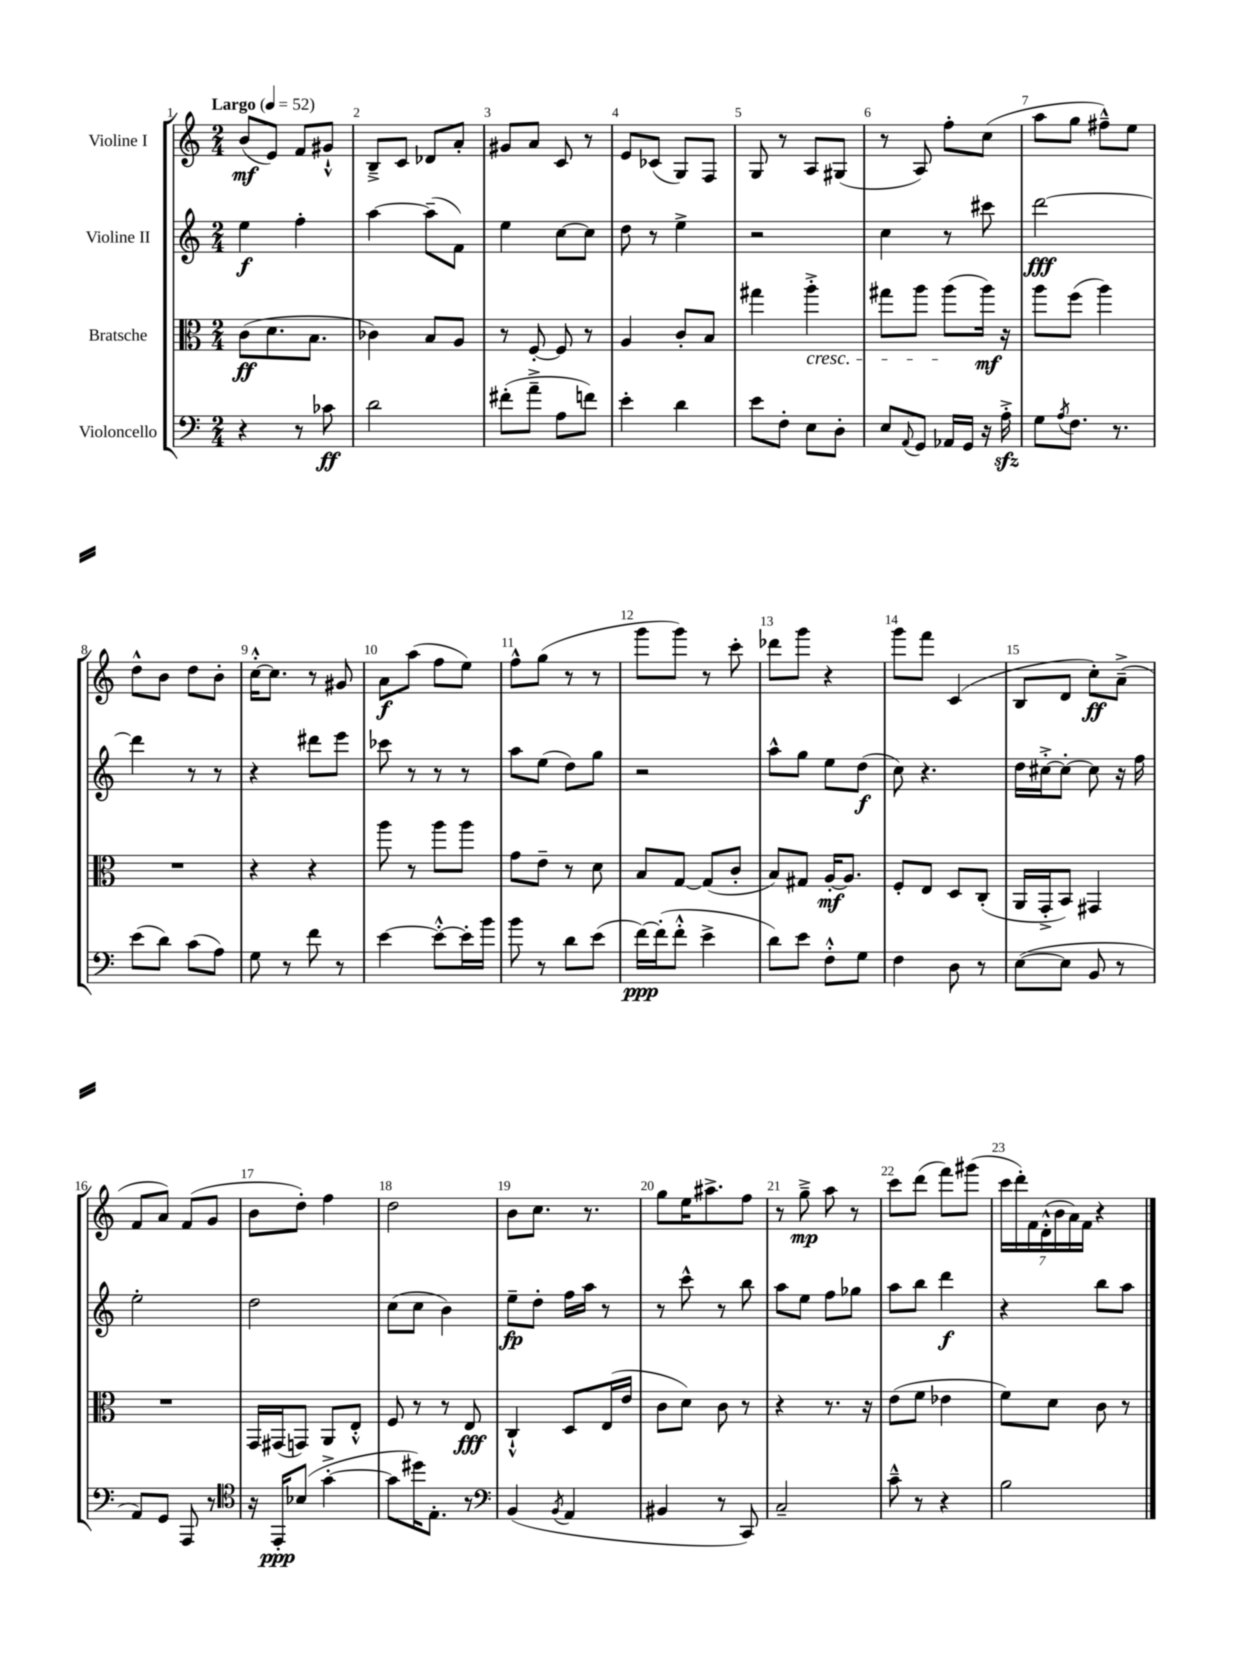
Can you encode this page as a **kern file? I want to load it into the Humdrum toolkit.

**kern	**kern	**kern	**kern
*staff4	*staff3	*staff2	*staff1
*clefF4	*clefC3	*clefG2	*clefG2
*k[]	*k[]	*k[]	*k[]
*M2/4	*M2/4	*M2/4	*M2/4
*MM52	*MM52	*MM52	*MM52
4r	(8c\L	4ee\	(8b/L
.	8.d\	.	8e/J)
8r	.	4ff'\	8f/L
.	8.B\J	.	.
8c-\	.	.	8g#`^^/J
=	=	=	=
2d\	4c-\)	[4aa\	8B~^/L
.	.	.	8c/J
.	8B/L	(8aa~\]L	8d-/L
.	8A/J	8f\J)	8a'/J
=	=	=	=
(8f#'\L	8r	4ee\	8g#/L
8a~^\J	[8F'/	.	8a/J
8A\L	8F/]	[8cc\L	8c/
8f\J)	8r	8cc\]J	8r
=	=	=	=
4e'\	4A/	8dd\	8e/L
.	.	8r	(8c-/J
4d\	8c'/L	4ee^\	8G/L)
.	8B/J	.	8F/J
=	=	=	=
8e\L	4gg#\	2r	8G/
8F'\J	.	.	8r
8E\L	4aa'^\	.	8A/L
8D'\J	.	.	(8G#/J
=	=	=	=
8E/L	8gg#\L	4cc\	8r
8qqAA/	.	.	.
8GG/J	8aa\J	.	8A/)
16AA-/LL	(8aa\L	8r	8ff'\L
16GG/JJ	.	.	.
16r	16aa\Jk)	8ccc#\	(8cc\J
16A'^\	16r	.	.
=	=	=	=
8G\L	8aa\L	[2ddd\	8aa\L
8qA/	.	.	.
8.F\J	(8ff\J	.	8gg\J
.	4aa\)	.	8ff#~^^\L)
8.r	.	.	.
.	.	.	8ee\J
=	=	=	=
(8e\L	2r	4ddd\]	8dd^^\L
8d\J)	.	.	8b\J
(8c\L	.	8r	8dd\L
8A\J)	.	8r	8b'\J
=	=	=	=
8G\	4r	4r	[16cc'^^\LK
.	.	.	8.cc\]J
8r	.	.	.
8f\	4r	8ddd#\L	8r
8r	.	8eee\J	8g#/
=	=	=	=
[4e\	8aa\	8ccc-\	8a\L
.	8r	8r	(8aa\J
8e'^^\_L	8aa\L	8r	8ff\L
16e'\]L	8aa\J	8r	8ee\J)
16b\JJ	.	.	.
=	=	=	=
8b\	8g\L	8aa\L	8ff^^\L
8r	8e~\J	(8ee\J	(8gg\J
8d\L	8r	8dd\L)	8r
(8e\J	8d\	8gg\J	8r
=	=	=	=
[16f\LL)	8B/L	2r	8ggg\L
(16f'\]J	.	.	.
8f'^^\J	[8G/J	.	8ggg\J)
4e^\	(8G/]L	.	8r
.	8c'/J	.	8ccc'\
=	=	=	=
8d\L)	8B/L)	8aa^^\L	8ddd-\L
8e\J	8G#/J	8gg\J	8ggg\J
8F'^^\L	[16A'/LK	8ee\L	4r
.	8.A/]J	.	.
8G\J	.	(8dd\J	.
=	=	=	=
4F\	8F'/L	8cc\)	8ggg\L
.	8E/J	4.r	8fff\J
8D\	8D/L	.	(4c/
8r	(8C'/J	.	.
=	=	=	=
([8E\L	16AA/LL	16dd\LL	8B/L
.	16GG'^/J	[16cc#'^\J	.
8E\]J	8BB/J)	8cc#'\_J	8d/J
8BB/	4GG#/	8cc#\]	8cc'\L)
8r	.	16r	(8a~^\J
.	.	16ff\	.
=	=	=	=
8AA/L)	2r	2ee'\	8f/L
8GG/J	.	.	8a/J)
8AAA/	.	.	(8f/L
8r	.	.	8g/J
=	=	=	=
*clefC4	*	*	*
16r	16GG/LL	2dd\	8b\L
16EE'/LK	(16GG#/J	.	.
(8B-/J	8GG/J)	.	8dd'\J)
[4g'^\	8AA/L	.	4ff\
.	8E'^^/J	.	.
=	=	=	=
8g\]L	8F/	(8cc\L	2dd\
16dd#\K)	8r	8cc\J	.
8.E'\J	.	.	.
.	8r	4b\)	.
8r	8E/	.	.
=	=	=	=
*clefF4	*	*	*
(4BB/	4C`^^/	8ee~\L	8b\L
.	.	8dd'\J	8.cc\J
8qBB/	.	.	.
4AA/	8D/L	16ff\LL	.
.	.	16aa\JJ	8.r
.	(16E/L	8r	.
.	16e/JJ	.	.
=	=	=	=
4BB#/	8c\L	8r	8gg\L
.	8d\J)	8ccc^^\	16ee\K
.	.	.	8.aa#^\
8r	8c\	8r	.
8CC/)	8r	8bb\	8ff\J
=	=	=	=
2C~/	4r	8aa\L	8r
.	.	8ee\J	8gg~^\
.	8.r	8ff\L	8aa\
.	.	8gg-\J	8r
.	16r	.	.
=	=	=	=
8c~^^\	(8e\L	8aa\L	8ccc\L
8r	8f\J	8bb\J	(8ddd\J
4r	4e-\	4ddd\	8fff\L)
.	.	.	(8ggg#\J
=	=	=	=
2B\	8f\L)	4r	28ccc\LL
.	.	.	28ddd'\)
.	.	.	28f\
.	.	.	(28d'^^\
.	8d\J	.	.
.	.	.	28b\
.	.	.	28a\)
.	.	.	28f\JJ
.	8c\	8bb\L	4r
.	8r	8aa\J	.
==	==	==	==
*-	*-	*-	*-
